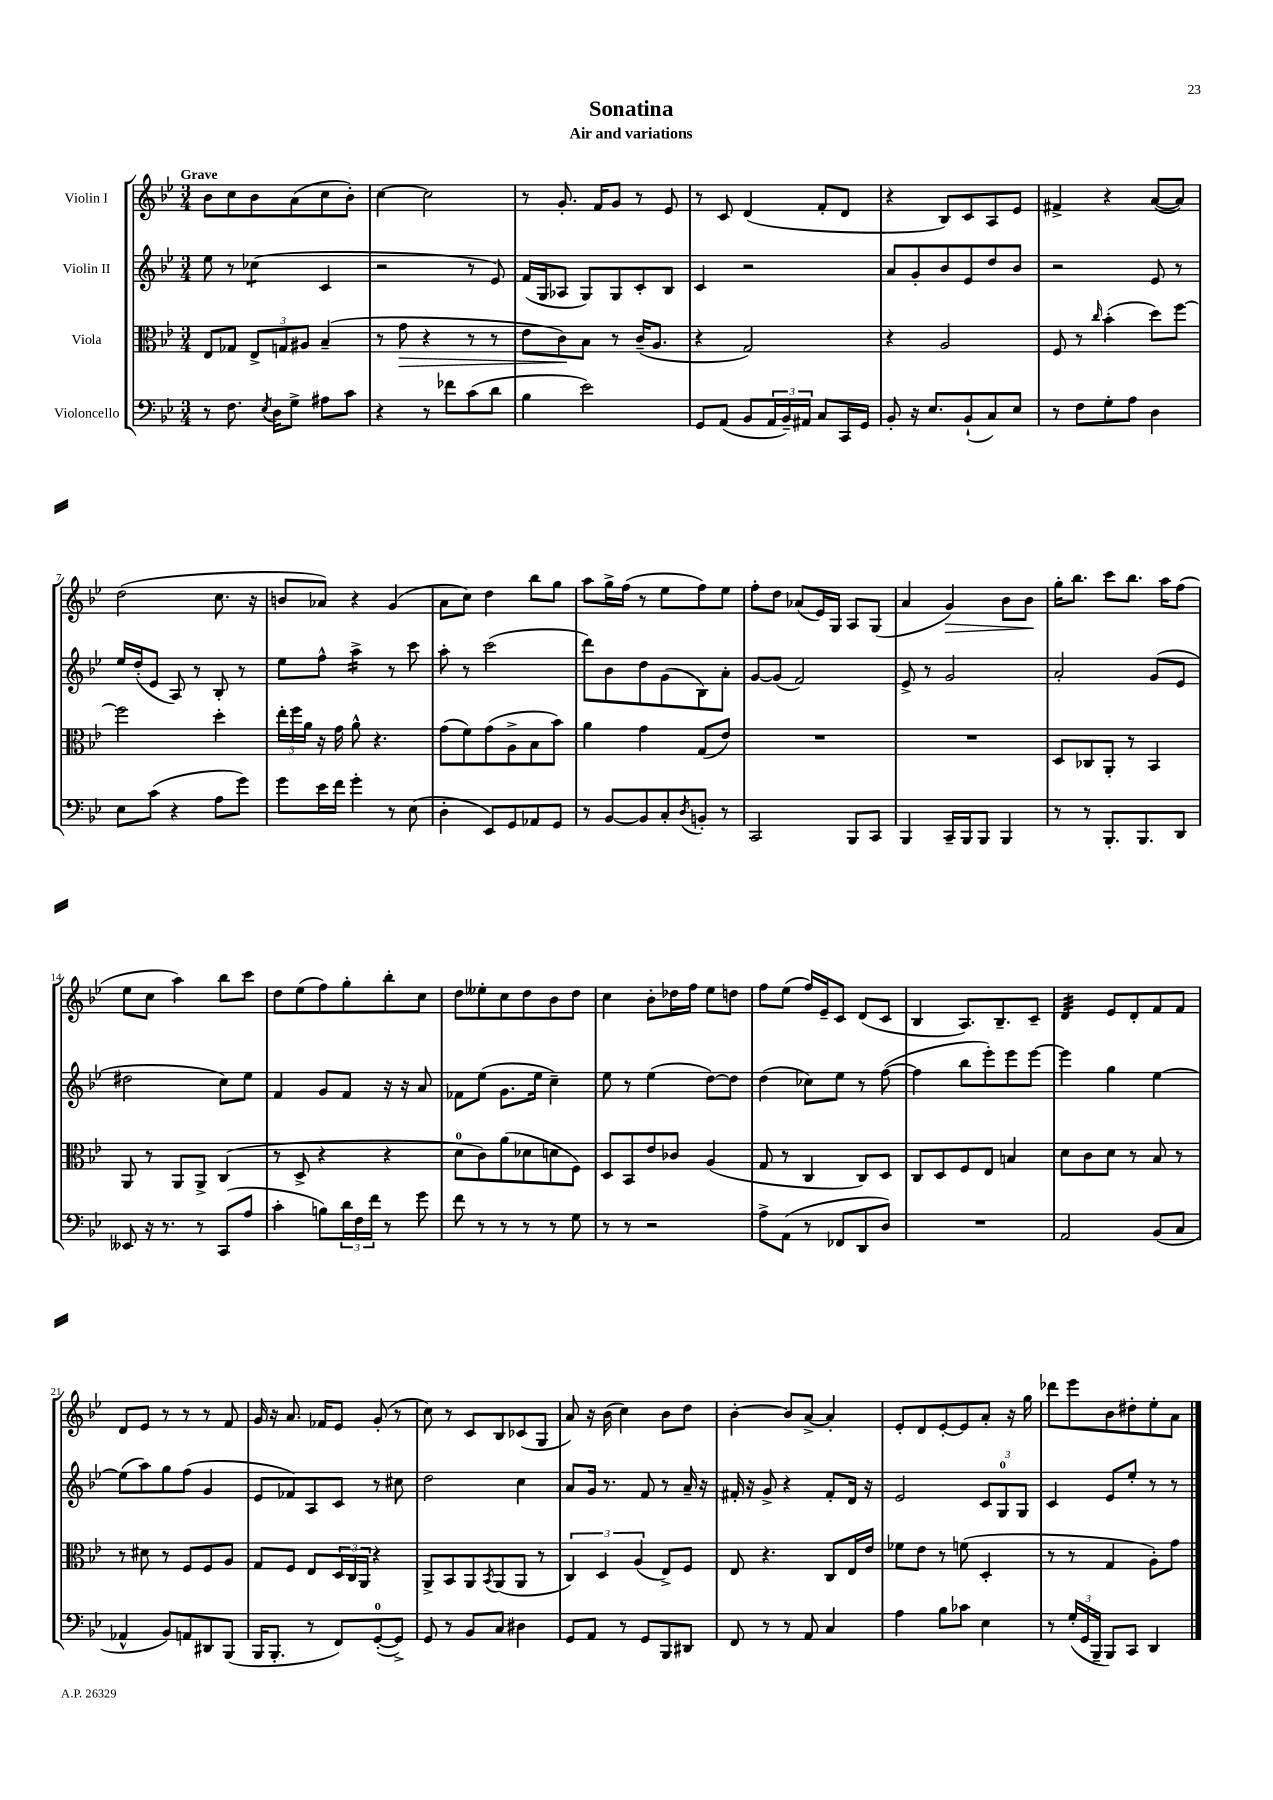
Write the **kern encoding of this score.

**kern	**kern	**kern	**kern
*staff4	*staff3	*staff2	*staff1
*clefF4	*clefC3	*clefG2	*clefG2
*k[b-e-]	*k[b-e-]	*k[b-e-]	*k[b-e-]
*M3/4	*M3/4	*M3/4	*M3/4
8r	8E-	8ee-	8b-
8.F	8G-	8r	8cc
.	12E-^	(4cc-	8b-
8qE-	.	.	.
16D	.	.	.
.	12G	.	.
8G^	.	.	(8a
.	12A#	.	.
8A#	(4B-~	4c	8cc
8c	.	.	8b-')
=	=	=	=
4r	8r	2r	[4cc
.	8g	.	.
8r	4r	.	2cc]
8f-	.	.	.
(8c	8r	8r	.
8d	8r	8e-)	.
=	=	=	=
4B-	8e-	(16f	8r
.	.	16G	.
.	8c)	8A-	8.g'
2e-)	8B-	8G)	.
.	.	.	16f
.	8r	8G	8g
.	(16c~	8c'	8r
.	8.A	.	.
.	.	8B-	8e-
=	=	=	=
8GG	4r	4c	8r
(8AA	.	.	8c
8BB-	2G)	2r	(4d
24AA	.	.	.
24BB-~)	.	.	.
24AA#	.	.	.
8C	.	.	8f'
16CC	.	.	8d
16GG	.	.	.
=	=	=	=
8BB-'	4r	8a	4r
16r	.	8g'	.
8.E-	.	.	.
.	2A	8b-	8B-)
(8BB-`	.	8e-	8c
8C)	.	8dd	8A
8E-	.	8b-	8e-
=	=	=	=
8r	8F	2r	4f#^
8F	8r	.	.
.	16qqcc	.	.
8G'	(4b-'	.	4r
8A	.	.	.
4D	8dd)	8e-	([8a
.	[8ff	8r	8a])
=	=	=	=
8E-	2ff]	16ee-	(2dd
.	.	(16dd'	.
(8c	.	8e-	.
4r	.	8A)	.
.	.	8r	.
8A	4dd'	8B-'	8.cc
8g)	.	8r	.
.	.	.	16r
=	=	=	=
8g	24ee-'	8ee-	8b
.	24ff	.	.
.	24a	.	.
16e-	16r	8ff^^	8a-)
16f	16g	.	.
4g'	8a^^	4aa^	4r
.	4.r	.	.
8r	.	8r	(4g
(8E-	.	8ccc	.
=	=	=	=
4D'	(8g	8aa'	8a
.	8f)	8r	8cc)
8EE-)	(8g	(2ccc	4dd
8GG	8A^	.	.
8AA-	8B-	.	8bb-
8GG	8b-)	.	8gg
=	=	=	=
8r	4a	8ddd)	8aa
[8BB-	.	8b-	16gg^
.	.	.	(16ff
8BB-]	4g	8dd	8r
8C'	.	(8g	8ee-
8qD	.	.	.
8BB'	(8G	8B-)	8ff)
8r	8e-)	8a'	8ee-
=	=	=	=
2CC	2.r	[8g	8ff'
.	.	(8g]	8dd
.	.	2f)	(8a-
.	.	.	16e-)
.	.	.	16G
8BBB-	.	.	8A
8CC	.	.	(8G
=	=	=	=
4BBB-	2.r	8e-^	4a
.	.	8r	.
16CC~	.	2g	4g)
16BBB-	.	.	.
8BBB-	.	.	.
4BBB-	.	.	8b-
.	.	.	8b-
=	=	=	=
8r	8D	2a'	16gg'
.	.	.	8.bb-
8r	8C-	.	.
8.BBB-'	8AA'	.	8ccc
.	8r	.	8.bb-
8.BBB-	.	.	.
.	4BB-	(8g	.
.	.	.	16aa
8DD	.	8e-	(8ff
=	=	=	=
8EE--	8AA	2dd#	8ee-
16r	8r	.	8cc
8.r	.	.	.
.	8AA	.	4aa)
8r	8AA^	.	.
(8CC	(4C	8cc)	8bb-
8A	.	8ee-	8ccc
=	=	=	=
4c'	8r	4f	8dd
.	8D^	.	(8ee-
8B)	4r	8g	8ff)
24d	.	8f	8gg'
24F	.	.	.
24f	.	.	.
8r	4r	16r	8bb-'
.	.	16r	.
8g	.	8a	8cc
=	=	=	=
8f	8d	8f-	8dd
8r	8c)	(8ee-	8ee--'
8r	(8a	8.g	8cc
8r	8d-	.	8dd
.	.	16ee-	.
8r	8d	4cc~)	8b-
8G	8F)	.	8dd
=	=	=	=
8r	8D	8ee-	4cc
8r	8BB-	8r	.
2r	8e-	(4ee-	8b-'
.	8c-	.	16dd-
.	.	.	16ff
.	(4A	[8dd)	8ee-
.	.	8dd]	8dd
=	=	=	=
8A^	8G	(4dd	8ff
(8AA	8r	.	(8ee-
8r	4C	8cc-)	16ff)
.	.	.	16e-~
8FF-	.	8ee-	8c
8DD	8C)	8r	(8d
8D)	8D	([8ff	8c
=	=	=	=
2.r	8C	4ff]	4B-
.	8D	.	.
.	8F	8bb-	8.A)
.	8E-	8eee-')	.
.	.	.	8.B-~
.	4B	8eee-	.
.	.	[8eee-	8c~
=	=	=	=
2AA	8d	4eee-]	4d
.	8c	.	.
.	8d	4gg	8e-
.	8r	.	8d'
(8BB-	8B-	[4ee-	8f
8C	8r	.	8f
=	=	=	=
4AA-^^	8r	(8ee-]	8d
.	8d#	8aa)	8e-
8BB-)	8r	8gg	8r
8AA	8F	(8ff	8r
8DD#	8F	4g	8r
(8BBB-	8A	.	8f
=	=	=	=
16BBB-	8G	8e-	16g
8.BBB-'	.	.	16r
.	8F	8f-)	8.a
8r	8E-	8A	.
.	.	.	16f-
8FF)	24D	8c	8e-
.	24C	.	.
.	24AA	.	.
([8GG'	4r	8r	(8g'
8GG^])	.	8cc#	8r
=	=	=	=
8GG	8AA^	2dd	8cc)
8r	8BB-	.	8r
8BB-	8AA	.	8c
.	8qBB-	.	.
8C	(8AA	.	8B-
4D#	8AA	4cc	(8c-
.	8r	.	8G
=	=	=	=
8GG	6C)	8a	8a)
8AA	.	16g	16r
.	6D	.	.
.	.	8.r	(16b-
8r	.	.	4cc)
.	(6A	.	.
8GG	.	8f	.
8BBB-	8E-^)	8r	8b-
8DD#	8F	16a~	8dd
.	.	16r	.
=	=	=	=
8FF	8E-	16f#'	[4b-'
.	.	16r	.
8r	4.r	8g^	.
8r	.	4r	8b-]
8AA	.	.	[8a^
4C	8C	8f#'	4a']
.	16E-	16d	.
.	16e-	16r	.
=	=	=	=
4A	8f-	2e-	8e-'
.	8e-	.	8d
8B-	8r	.	[8e-'
8c-	(8f	.	8e-]
4E-	4D'	12c	8a'
.	.	12G	.
.	.	.	16r
.	.	12G	.
.	.	.	16gg
=	=	=	=
8r	8r	4c	8ddd-
(24G'	8r	.	8eee-
24GG	.	.	.
24BBB-~	.	.	.
8BBB-)	4G	8e-	8b-
8CC	.	8ee-'	8dd#'
4DD	8A')	8r	8ee-'
.	8g	8r	8a
==	==	==	==
*-	*-	*-	*-
